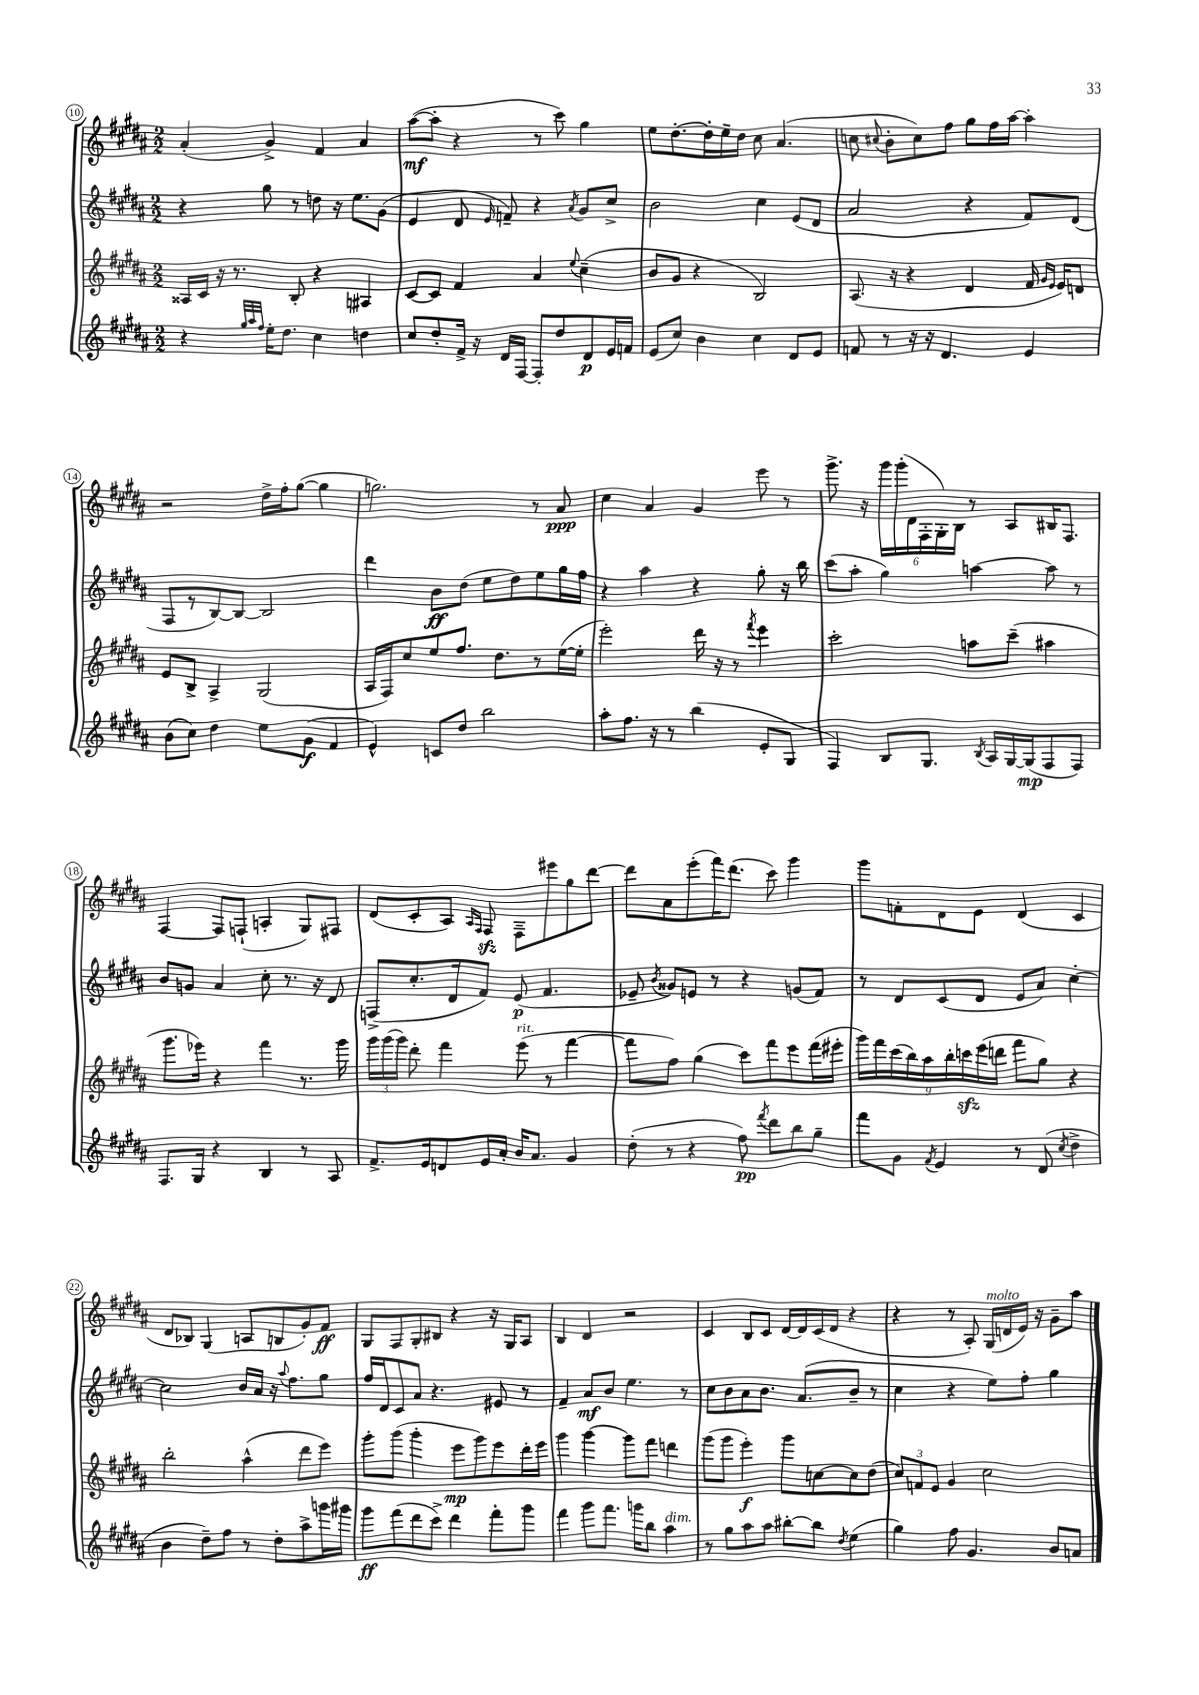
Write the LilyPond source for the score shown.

<<
\new StaffGroup <<
\new Staff = "s0" {
    \clef treble \key b \major \numericTimeSignature \time 2/2
    \autoBeamOff ais'4-.( gis'4->) fis'4 ais'4 |
    ais''8[~\mf( ais''8]-. r4 r8 cis'''8) gis''4 |
    e''8[ dis''8.~-. dis''16-. e''16-- dis''16] cis''8 ais'4.( |
    c''8 \appoggiatura { cis''8 } b'8[-. cis''8) fis''8] gis''8[ fis''16 ais''16]~ ais''4-. |
    r2 dis''16[-> fis''16-. gis''8]~( gis''4 |
    g''2.) r8 ais'8\ppp |
    cis''4 ais'4 gis'4 e'''8 r8 |
    gis'''8.-> r16 \tuplet 6/4 { gis'''16[ gis'''16-.( dis'16 fis16-. gis16-.) b16] } r8 ais8[ bis16 fis8.] |
    fis4~ fis8[ f8]-!( a4-. gis8[) fis8] |
    dis'8[( cis'8-. ais8]) \grace { ais16[ fis16] } fis8\sfz fis8[-- eis'''8 gis''8 dis'''8]~ |
    dis'''8[ ais'8 e'''8-.( fis'''16) dis'''8.]( cis'''8) gis'''4 |
    gis'''8[ f'8-. dis'8 e'8] dis'4( cis'4 |
    dis'8[ bes8]) gis4( a8[ b8 gis'8-.) fis'8]\ff |
    gis8[ fis8 gis8-. bis8] r4 r16 gis16[ ais8] |
    b4 dis'4 r2 |
    cis'4 b8[ cis'8] dis'16[~ dis'16 cis'16( dis'16] r4 |
    r4 r8 ais8-.) gis16[^\markup { \italic "molto" }( d'16 e'16]) r16 gis'8[-- ais''8] \bar "|." |
}
\new Staff = "s1" {
    \clef treble \key b \major \numericTimeSignature \time 2/2
    \autoBeamOff r4 gis''8 r8 d''8 r16 e''8.[ gis'8]( |
    e'4 dis'8 \grace { e'16 } f'8--) r4 \acciaccatura { ais'8 } gis'8[ cis''8]-> |
    b'2 cis''4 e'8[( dis'8] |
    ais'2 r4 fis'8[) dis'8]( |
    fis8[ r8 b8~) b8]~ b2 |
    dis'''4 b'8[\ff dis''8]( e''8[ dis''8) e''8 gis''16 fis''16] |
    r4 ais''4 r4 gis''8-. r16 b''16 |
    cis'''8[( ais''8]-. gis''4) a''4~ a''8 r8 |
    b'8[ g'8] ais'4 cis''8-. r8. r16 dis'8 |
    f8[->( cis''8.-. dis'16 fis'8]) e'8\p( fis'4. |
    ees'8-- \acciaccatura { b'8 } gisis'8[) e'8] r8 r4 g'8[( fis'8]) |
    r8 dis'8[ cis'8( dis'8] e'8[ ais'8]) cis''4~-. |
    cis''2 b'16[ ais'16] r16 \appoggiatura { ais''8 } fis''8.[ gis''8] |
    fis''16[ dis'16 cis'8 ais'8] r4. eis'8 r8 |
    fis'4-- ais'8[\mf b'8] e''4. r8 |
    cis''8[ b'8 ais'8 b'8.] ais'8.[( b'8]-- r8 |
    cis''4 r4 e''8[) fis''8]-. gis''4 \bar "|." |
}
\new Staff = "s2" {
    \clef treble \key b \major \numericTimeSignature \time 2/2
    \autoBeamOff aisis16[ cis'16] r16 r8. b8-. r4 ais4 |
    cis'8[~ cis'8] fis'4 ais'4 \appoggiatura { e''8 } cis''4--( |
    b'8[ gis'8] r4 b2) |
    ais8.( r16 r4 dis'4 fis'16 \grace { gis'16[ e'16] } e'16[) d'8] |
    e'8[ b8]-> ais4-> gis2( |
    ais16[ fis16) cis''8 e''8 fis''8.] dis''8.[ r8 e''16~( e''16]-. |
    e'''2-.) dis'''16 r16 r8 \acciaccatura { fis'''8 } e'''4 |
    cis'''2-. a''8[ cis'''8]--( ais''4 |
    gis'''8.[ ees'''16]) r4 fis'''4 r8. gis'''16 |
    \tuplet 3/2 { gis'''16[ gis'''16( gis'''16]) } dis'''8-. fis'''4 e'''8^\markup { \italic "rit." }( r8 fis'''4~ |
    fis'''8[ fis''8]) gis''4( cis'''8[) fis'''8 e'''8 fis'''16( eis'''16]-. |
    \tuplet 9/8 { gis'''16[) fis'''16 cis'''16( b''16) ais''16 b''16-. c'''16\sfz e'''16( d'''16] } fis'''8[ gis''8]) r4 |
    b''2-. ais''4-^( dis'''8[ e'''8]) |
    gis'''8[-. gis'''8]( gis'''4-. e'''8[\mp gis'''8) e'''8 dis'''16-. e'''16] |
    gis'''4 gis'''4~ gis'''8[ fis'''8] d'''4 |
    gis'''8[( gis'''8] e'''4-.\f) gis'''8[ c''8~ c''8 dis''8]( |
    \tuplet 3/2 { cis''8[) f'8 e'8] } gis'4 cis''2 \bar "|." |
}
\new Staff = "s3" {
    \clef treble \key b \major \numericTimeSignature \time 2/2
    \autoBeamOff r4 \grace { gis''32[ ais''32 fis''32] } e''16[-. dis''8.] cis''4 d''4 |
    cis''8[ dis''8-. fis'16]-> r16 dis'16[ fis16]~ fis8[-. dis''8 dis'8\p e'16 f'16] |
    e'8[( cis''8]) b'4 cis''4 dis'8[ e'8] |
    f'8 r8 r16 r16 dis'4. e'4 |
    b'8[( cis''8]) dis''4 e''8[ gis'8]\f( fis'4 |
    e'4-^) c'8[ dis''8] b''2 |
    ais''8[-. fis''8.] r16 r8 b''4( e'8[-. gis8] |
    fis4) b8[ gis8.] \acciaccatura { b8 } ais16[ gis16~ gis16\mp( fis8 fis8]) |
    fis8.[ gis16] r4 b4 r8 ais8 |
    fis'8.[-> e'16 d'8 e'16 ais'16]-. b'16[ ais'8.] gis'4 |
    dis''8-.( r8 r4 fis''8\pp) \acciaccatura { fis'''8 } dis'''8[ b''8 gis''8]-- |
    fis'''8[ gis'8] \acciaccatura { fis'8 } e'4 r8 dis'8( \acciaccatura { cis''8 } dis''4-> |
    b'4 dis''8[--) fis''8] r8 dis''8[-. ais''8-> g'''16 gis'''16] |
    gis'''8[\ff fis'''8( dis'''8 cis'''8]->) dis'''4 fis'''8[-. gis'''8] |
    fis'''4 gis'''8[ fis'''8.] g'''16[ b''8] ais''4^\markup { \italic "dim." } |
    r8 gis''8[ ais''8 ais''8] bis''8[~-. bis''8] \acciaccatura { dis''8 } e''4( |
    gis''4) fis''8 gis'4. b'8[ a'8] \bar "|." |
}
>>
>>
\layout { \context { \Score currentBarNumber = #10 \override BarNumber.stencil = #(make-stencil-circler 0.1 0.3 ly:text-interface::print) } }
